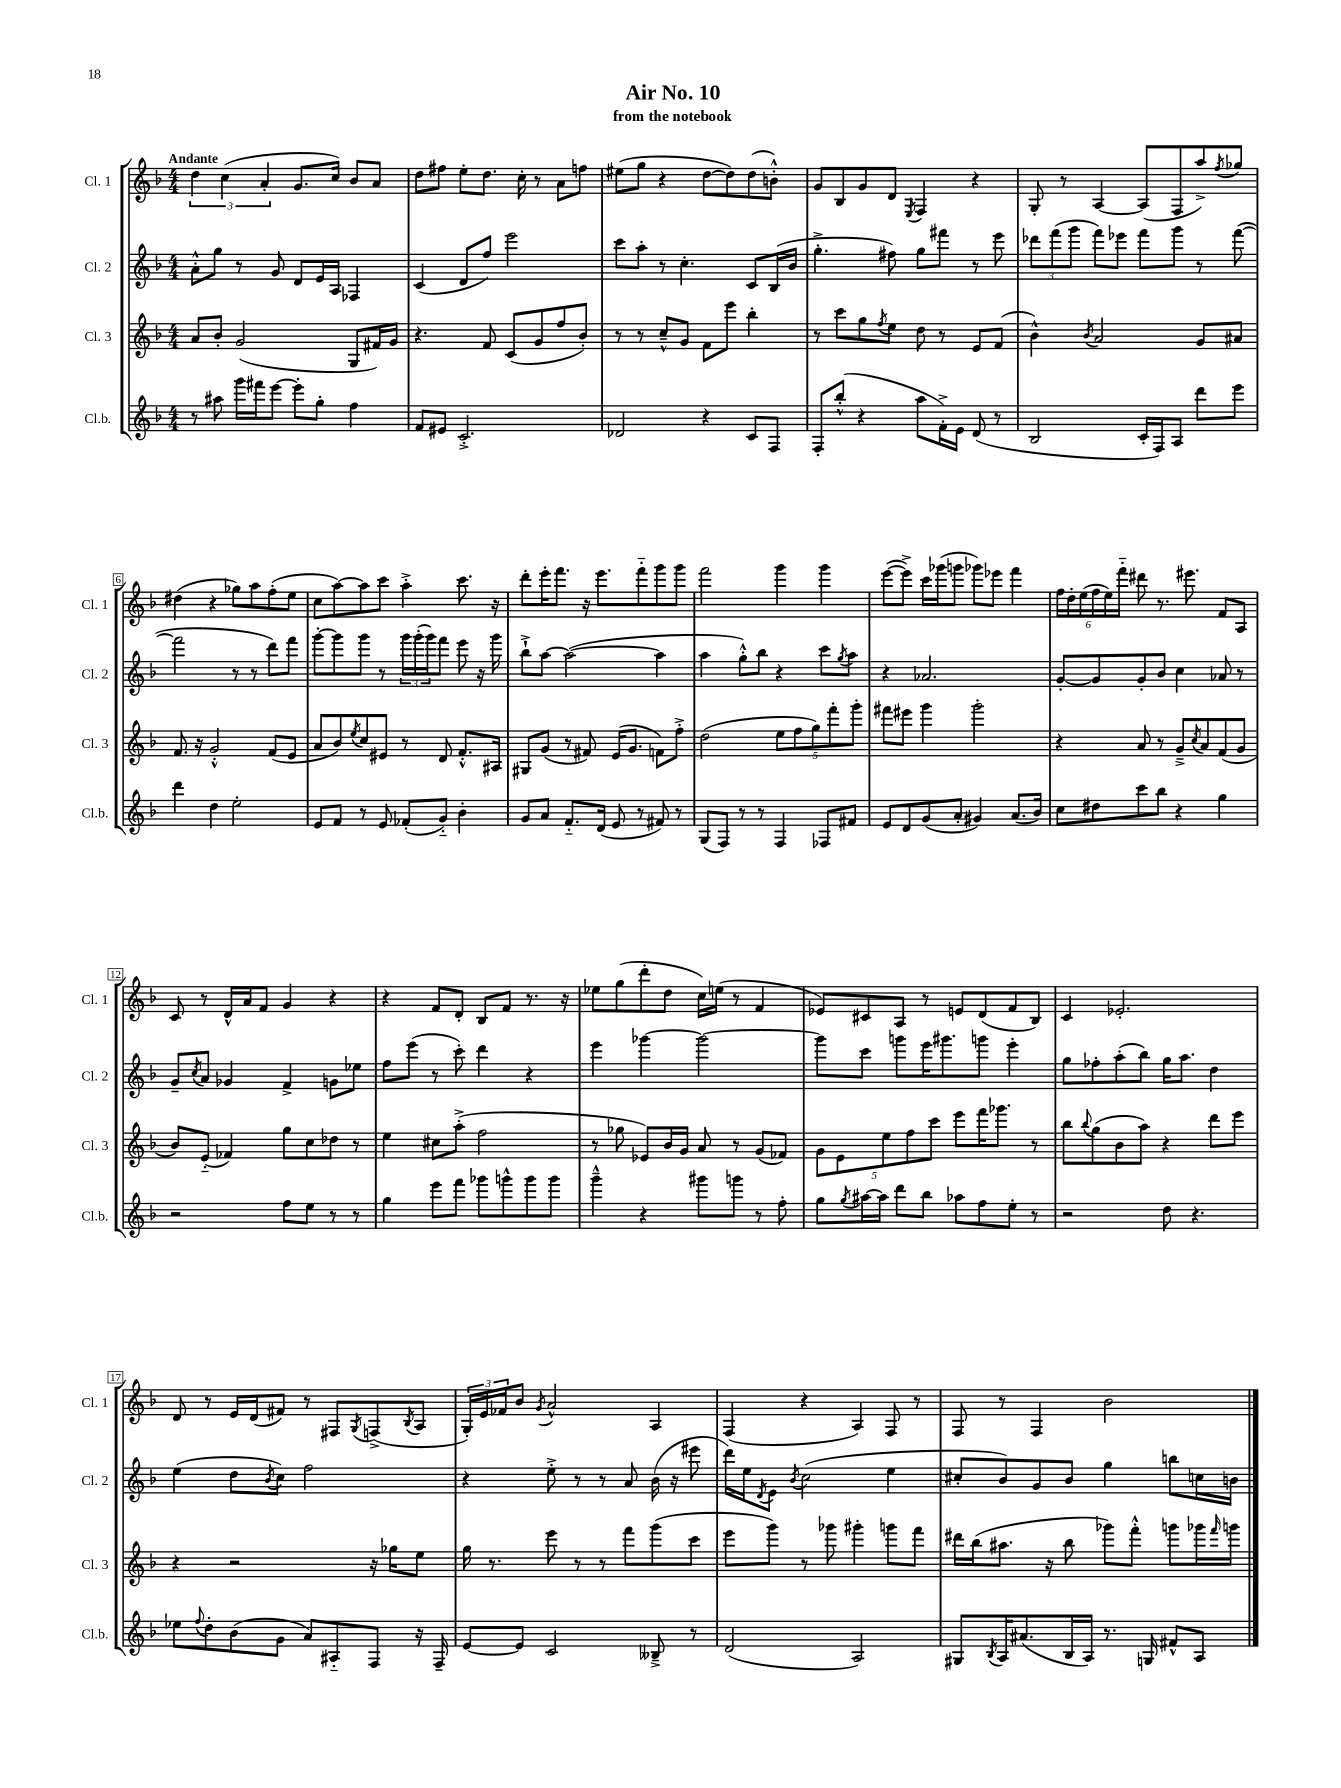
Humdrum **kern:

**kern	**kern	**kern	**kern
*staff4	*staff3	*staff2	*staff1
*clefG2	*clefG2	*clefG2	*clefG2
*k[b-]	*k[b-]	*k[b-]	*k[b-]
*M4/4	*M4/4	*M4/4	*M4/4
8r	8a	8a'^^	6dd
8aa#	8b-'	8gg	.
.	.	.	(6cc
16ggg	(2g	8r	.
16fff#	.	.	.
.	.	.	6a'
[8eee	.	8g	.
8eee']	.	8d	8.g
8gg'	.	16e	.
.	.	16A	16cc)
4ff	8G	4F-	8b-
.	16f#)	.	8a
.	16g	.	.
=	=	=	=
8f	4.r	(4c	8dd
8e#	.	.	8ff#
2.c'^	.	8d	8ee'
.	8f	8ff)	8.dd
.	(8c	2eee	.
.	.	.	16cc'
.	8g	.	8r
.	8ff	.	8a
.	8b-')	.	8ff
=	=	=	=
2d-	8r	8ccc	(8ee#
.	8r	8aa'	8gg
.	8cc~^^	8r	4r
.	8g	4.cc'	.
4r	8f	.	[8dd
.	8eee	.	8dd])
8c	4bb-'	8c	(8dd
8F	.	(16B-	8b'^^)
.	.	16b-	.
=	=	=	=
8F'	8r	4.gg'^	8g
(8bb-'^^	8ccc	.	8B-
4r	8gg	.	8g
.	8qff	.	.
.	8ee	8ff#)	8d
.	.	.	8qE
8aa	8dd	8gg	4F
16f'^)	8r	8fff#	.
16e	.	.	.
(8d	8e	8r	4r
8r	(8f	8eee	.
=	=	=	=
2B-	4b-^^)	12ddd-	8G'
.	.	(12fff	.
.	.	.	8r
.	.	12ggg	.
.	8qb-	.	.
.	2a	8fff)	[4A
.	.	8eee-	.
16c'	.	8fff	(8A]
16F)	.	.	.
8A	.	8ggg	8F
8ddd	8g	8r	8aa^)
.	.	.	8qff
8eee	8a#	([8fff	8gg-
=	=	=	=
4ddd	8.f	2fff]	(4dd#
.	16r	.	.
4dd	2g'^^	.	4r
2ee'	.	8r	8gg-)
.	.	8r	8aa
.	(8f	8ddd)	(8ff'
.	8e	8fff	8ee
=	=	=	=
8e	8a	[8ggg'	8cc
8f	8b-)	8ggg]	[8aa)
.	8qee	.	.
8r	8cc	8ggg	8aa]
8e	8e#	8r	8ccc
(8f-'	8r	24ggg	4aa'^
.	.	(24ggg'	.
.	.	24ggg)	.
8g'~)	8d	8fff	.
4b-'	8.f'^^	8eee	8.ccc
.	.	16r	.
.	16A#	16ggg	16r
=	=	=	=
8g	8G#	8bb-`^	8ddd'
8a	(8g	[8aa	16eee'
.	.	.	8.fff
8.f'~	8r	(2aa_	.
.	8f#)	.	16r
(16d	.	.	8.eee
8e	(16e	.	.
.	8.g	.	.
8r	.	.	8fff'~
8f#)	8f)	4aa]	8ggg
8r	8ff'^	.	8ggg
=	=	=	=
(8G	(2dd	4aa	2fff
8F)	.	.	.
8r	.	8gg'^^)	.
8r	.	8bb-	.
4F	10ee	4r	4ggg
.	10ff	.	.
.	10gg)	.	.
8F-	.	8ccc	4ggg
.	10fff'	.	.
.	.	8qgg	.
8f#	.	8aa	.
.	10ggg'	.	.
=	=	=	=
8e	8fff#	4r	([8eee
8d	8eee#	.	8eee^])
(8g	4ggg	2.a-	16ccc
.	.	.	(16ggg-
8a'	.	.	8ggg
4g#)	2ggg'	.	8ggg-)
.	.	.	8eee-
(8.a	.	.	4fff
16b-)	.	.	.
=	=	=	=
8cc	4r	[8g'	24ff
.	.	.	24dd'
.	.	.	(24ee
8dd#	.	8g]	24ff
.	.	.	24ee)
.	.	.	24fff'~
8ccc	8a	8g'	8ddd#
8bb-	8r	8b-	8.r
4r	8g~^	4cc	.
.	.	.	8.eee#
.	8qcc	.	.
.	8a	.	.
4gg	(8f	8a-	8f
.	8g	8r	8A
=	=	=	=
2r	8b-)	8g~	8c
.	.	8qcc	.
.	(8e'~	8a	8r
.	4f-)	4g-	16d^^
.	.	.	16a
.	.	.	8f
8ff	8gg	4f^	4g
8ee	8cc	.	.
8r	8dd-	8g	4r
8r	8r	8ee-	.
=	=	=	=
4gg	4ee	8ff	4r
.	.	(8eee	.
8eee	8cc#	8r	8f
8fff	(8aa'^	8ccc')	8d'
8ggg-	2ff	4ddd	8B-
8ggg^^	.	.	8f
8ggg	.	4r	8.r
8ggg	.	.	.
.	.	.	16r
=	=	=	=
4ggg~^^	8r	4eee	8ee-
.	8gg-	.	(8gg
4r	8e-)	[4ggg-	8ddd'
.	16b-	.	8dd
.	16g	.	.
8ggg#	8a	2ggg-_	16cc)
.	.	.	(16ee
8ggg	8r	.	8r
8r	(8g	.	4f
8ff'	8f-)	.	.
=	=	=	=
8gg	10g	8ggg-]	8e-)
.	10e	.	.
8qgg	.	.	.
[16aa#	.	8ccc	8c#
16aa#]	.	.	.
.	10ee	.	.
8ddd	.	8ggg	8A
.	10ff	.	.
8bb-	.	16eee	8r
.	10ccc	.	.
.	.	8.ggg#	.
8aa-	8eee	.	8e
8ff	16fff	8ggg	(8d
.	8.ggg-	.	.
8ee'	.	4eee'	8f
8r	8r	.	8B-)
=	=	=	=
2r	8bb-	8gg	4c
.	8qqbb-	.	.
.	(8gg	8ff-'	.
.	8b-	(8aa'	2.e-'
.	8aa)	8bb-)	.
8dd	4r	16gg	.
.	.	8.aa	.
4.r	.	.	.
.	8ddd	4dd	.
.	8eee	.	.
=	=	=	=
8ee-	4r	(4ee	8d
8qqff	.	.	.
8dd'	.	.	8r
(8b-	2r	8dd	16e
.	.	.	(16d
.	.	8qb-	.
8g	.	8cc)	8f#)
8a)	.	2ff	8r
8A#'~	.	.	8F#
.	.	.	8qG
8F	16r	.	(8F^
.	16gg-	.	.
.	.	.	8qB-
16r	8ee	.	8A
16F~	.	.	.
=	=	=	=
[8e	16gg	4r	24G')
.	.	.	24e
.	8.r	.	.
.	.	.	24f-
8e]	.	.	8b-
.	.	.	8qg
2c	8eee	8ee'^	2a^^
.	8r	8r	.
.	8r	8r	.
.	8fff	8a	.
8B--~^	(8ggg	(16b-	4A
.	.	16r	.
8r	8ccc	8eee#	.
=	=	=	=
(2d	8eee	16ddd)	(4F
.	.	16ee	.
.	.	8qd	.
.	8ggg)	8e	.
.	.	8qb-	.
.	8r	(2cc	4r
.	8ggg-	.	.
2A)	4ggg#'	.	4A)
.	8ggg	4ee	8F
.	8fff	.	8r
=	=	=	=
8G#	16ddd#	8cc#'	8F
.	(16bb-	.	.
8qB-	.	.	.
16A	8.aa#	8b-)	8r
(8.a#	.	.	.
.	.	8g	4F
.	16r	.	.
16B-	8bb-	8b-	.
16A)	.	.	.
8.r	8ggg-)	4gg	2b-
.	8fff'^^	.	.
16G	.	.	.
8f#^^	8ggg	8bb	.
8A	16ggg-	16cc	.
.	16qqfff	.	.
.	16ggg	16b	.
==	==	==	==
*-	*-	*-	*-
